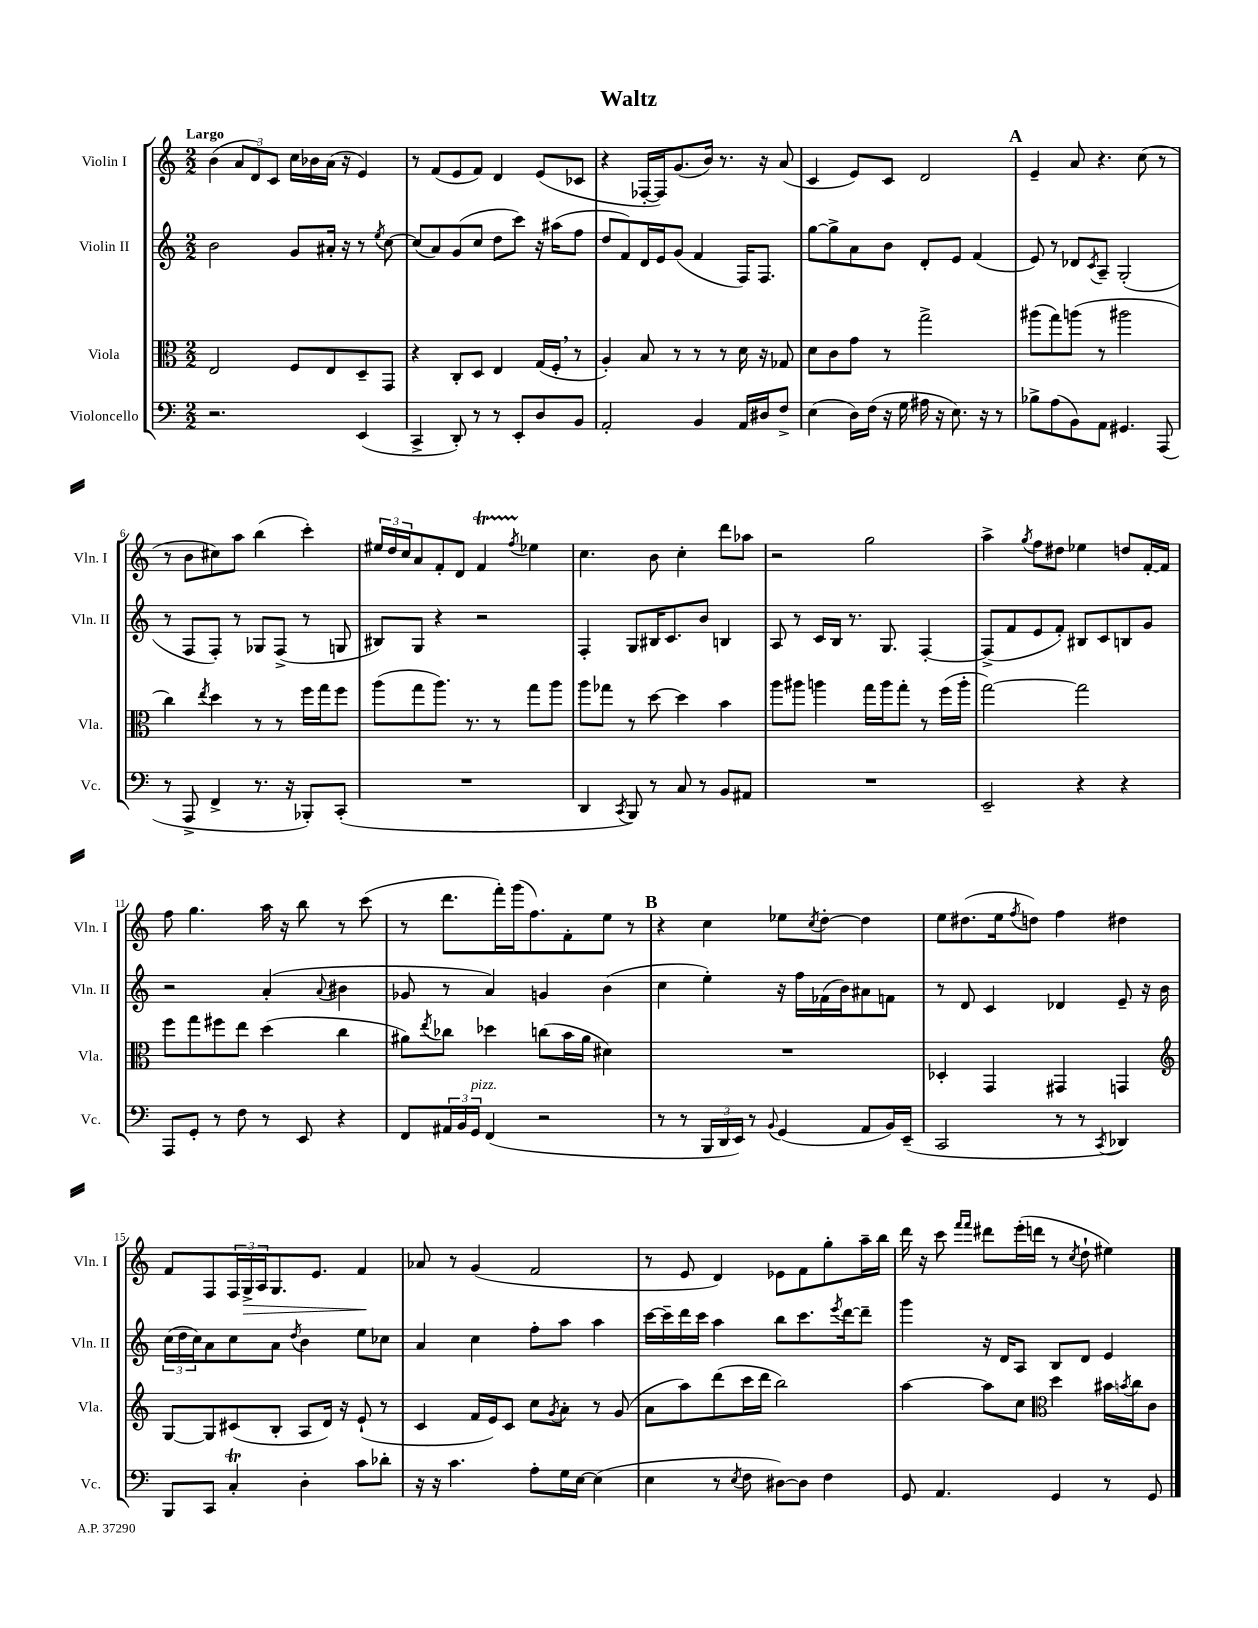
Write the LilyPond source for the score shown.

\header { title = "Waltz" }
<<
\new StaffGroup <<
\new Staff = "s0" \with { instrumentName = "Violin I" shortInstrumentName = "Vln. I" } {
    \clef treble \key c \major \numericTimeSignature \time 2/2 \tempo "Largo"
    b'4( \tuplet 3/2 { a'8 d'8) c'8 } c''16 bes'16 a'16( r16 e'4) |
    r8 f'8( e'8 f'8) d'4 e'8( ces'8 |
    r4 fes16~-. fes16) g'8.( b'16) r8. r16 a'8( |
    c'4 e'8) c'8 d'2 |
    \mark \markup { \bold "A" } e'4-- a'8 r4. c''8( r8 |
    r8 b'8 cis''8) a''8 b''4( c'''4-.) |
    \tuplet 3/2 { eis''16 d''16 c''16 } a'8 f'8-. d'8 f'4\startTrillSpan \acciaccatura { f''8 } ees''4\stopTrillSpan |
    c''4. b'8 c''4-. d'''8 aes''8 |
    r2 g''2 |
    a''4-> \acciaccatura { g''8 } f''8 dis''8 ees''4 d''8 f'16~-. f'16 |
    f''8 g''4. a''16 r16 b''8 r8 c'''8( |
    r8 d'''8. f'''16-.) g'''16( f''8.) f'8-. e''8 r8 |
    \mark \markup { \bold "B" } r4 c''4 ees''8 \acciaccatura { c''8 } d''8~-. d''4 |
    e''8 dis''8.( e''16 \acciaccatura { f''8 } d''8) f''4 dis''4 |
    f'8 f8 \tuplet 3/2 { f16 g16->\> a16 } g8. e'8. f'4\! |
    aes'8 r8 g'4( f'2 |
    r8 e'8 d'4) ees'8 f'8 g''8-. a''16-- b''16 |
    d'''16 r16 c'''8 \grace { f'''16 f'''16 } dis'''8 e'''16-.( d'''16 r8 \acciaccatura { c''8 } d''8-! eis''4) \bar "|." |
}
\new Staff = "s1" \with { instrumentName = "Violin II" shortInstrumentName = "Vln. II" } {
    \clef treble \key c \major \numericTimeSignature \time 2/2
    b'2 g'8 ais'16-. r16 r8 \acciaccatura { e''8 } c''8~ |
    c''8( a'8) g'8( c''8 d''8 c'''8) r16 ais''16( f''8 |
    d''8 f'8) d'16 e'16 g'8( f'4 f16) f8. |
    g''8~ g''8-> a'8 b'8 d'8-. e'8 f'4( |
    \mark \markup { \bold "A" } e'8) r8 des'8 \acciaccatura { c'8 } a8-- g2-.( |
    r8 f8 f8-.) r8 ges8 f8->( r8 g8 |
    bis8) g8 r4 r2 |
    f4-. g8 bis16 c'8. b'8 b4 |
    a8 r8 c'16 b16 r8. g8. f4~-. |
    f8->( f'8 e'8 f'8-.) bis8 c'8 b8 g'8 |
    r2 a'4-.( \appoggiatura { a'8 } bis'4 |
    ges'8 r8 a'4) g'4 b'4( |
    \mark \markup { \bold "B" } c''4 e''4-.) r16 f''16 fes'16( b'16) ais'8 f'8 |
    r8 d'8 c'4 des'4 e'8-- r16 b'16 |
    \tuplet 3/2 { c''16( d''16 c''16) } a'8 c''8 a'8 \acciaccatura { d''8 } b'4 e''8 ces''8 |
    a'4 c''4 f''8-. a''8 a''4 |
    c'''16~ c'''16-- d'''16 c'''16 a''4 b''8 c'''8. \acciaccatura { e'''8 } d'''16~ d'''8-- |
    g'''4 r16 d'16 a8 b8 d'8 e'4 \bar "|." |
}
\new Staff = "s2" \with { instrumentName = "Viola" shortInstrumentName = "Vla." } {
    \clef alto \key c \major \numericTimeSignature \time 2/2
    e2 f8 e8 d8-- g,8 |
    r4 c8-. d8 e4 g16( f16-. \breathe r8 |
    a4-.) b8 r8 r8 r8 d'16 r16 ges8 |
    d'8 c'8 g'8 r8 g''2-> |
    \mark \markup { \bold "A" } ais''8( g''8) a''8( r8 ais''2 |
    c''4) \acciaccatura { e''8 } d''4 r8 r8 f''16 g''16 f''8 |
    a''8( g''8 a''8.) r8. r8 g''8 a''8 |
    a''8 ges''8 r8 d''8~ d''4 b'4 |
    a''8 ais''8 a''4 g''16 a''16 g''8-. r8 f''16( a''16-. |
    g''2~) g''2 |
    f''8 g''8 fis''8 e''8 d''4( c''4 |
    ais'8) \acciaccatura { e''8 } ces''8 des''4 c''8( b'16 ais'16 dis'4) |
    \mark \markup { \bold "B" } R1 |
    des4-. g,4 gis,4 g,4 |
    \clef treble g8~ g8 cis'8( b8-. a8 d'16) r16 e'8-!( r8 |
    c'4 f'16 e'16) c'8 c''8 \acciaccatura { g'8 } a'8-. r8 g'8( |
    a'8 a''8) d'''8( c'''16 d'''16 b''2) |
    a''4~ a''8 c''8 \clef alto d''4 bis'16 \acciaccatura { b'8 } c''16 c'8 \bar "|." |
}
\new Staff = "s3" \with { instrumentName = "Violoncello" shortInstrumentName = "Vc." } {
    \clef bass \key c \major \numericTimeSignature \time 2/2
    r2. e,4( |
    c,4-> d,8-.) r8 r8 e,8-. d8 b,8 |
    a,2-. b,4 a,16 dis16 f8-> |
    e4( d16) f16( r16 g16 ais16 r16 e8.) r16 r8 |
    \mark \markup { \bold "A" } bes8-> a8( b,8) a,8 gis,4. a,,8( |
    r8 a,,8-> f,4-> r8. r16 bes,,8-.) c,8-.( |
    R1 |
    d,4 \acciaccatura { c,8 } b,,8) r8 c8 r8 b,8 ais,8 |
    R1 |
    e,2-- r4 r4 |
    a,,8 g,8-. r8 f8 r8 e,8 r4 |
    f,8 \tuplet 3/2 { ais,16 b,16 g,16^\markup { \italic "pizz." } } f,4( r2 |
    \mark \markup { \bold "B" } r8 r8 \tuplet 3/2 { b,,16 d,16 e,16) } r8 \appoggiatura { b,8 } g,4( a,8 b,16) e,16--( |
    c,2 r8 r8 \acciaccatura { c,8 } des,4) |
    b,,8 c,8 c4-.\trill d4-. c'8 des'8-. |
    r16 r16 c'4. a8-. g16 e16~ e4( |
    e4 r8 \acciaccatura { e8 } f8 dis8~) dis8 f4 |
    g,8 a,4. g,4 r8 g,8 \bar "|." |
}
>>
>>
